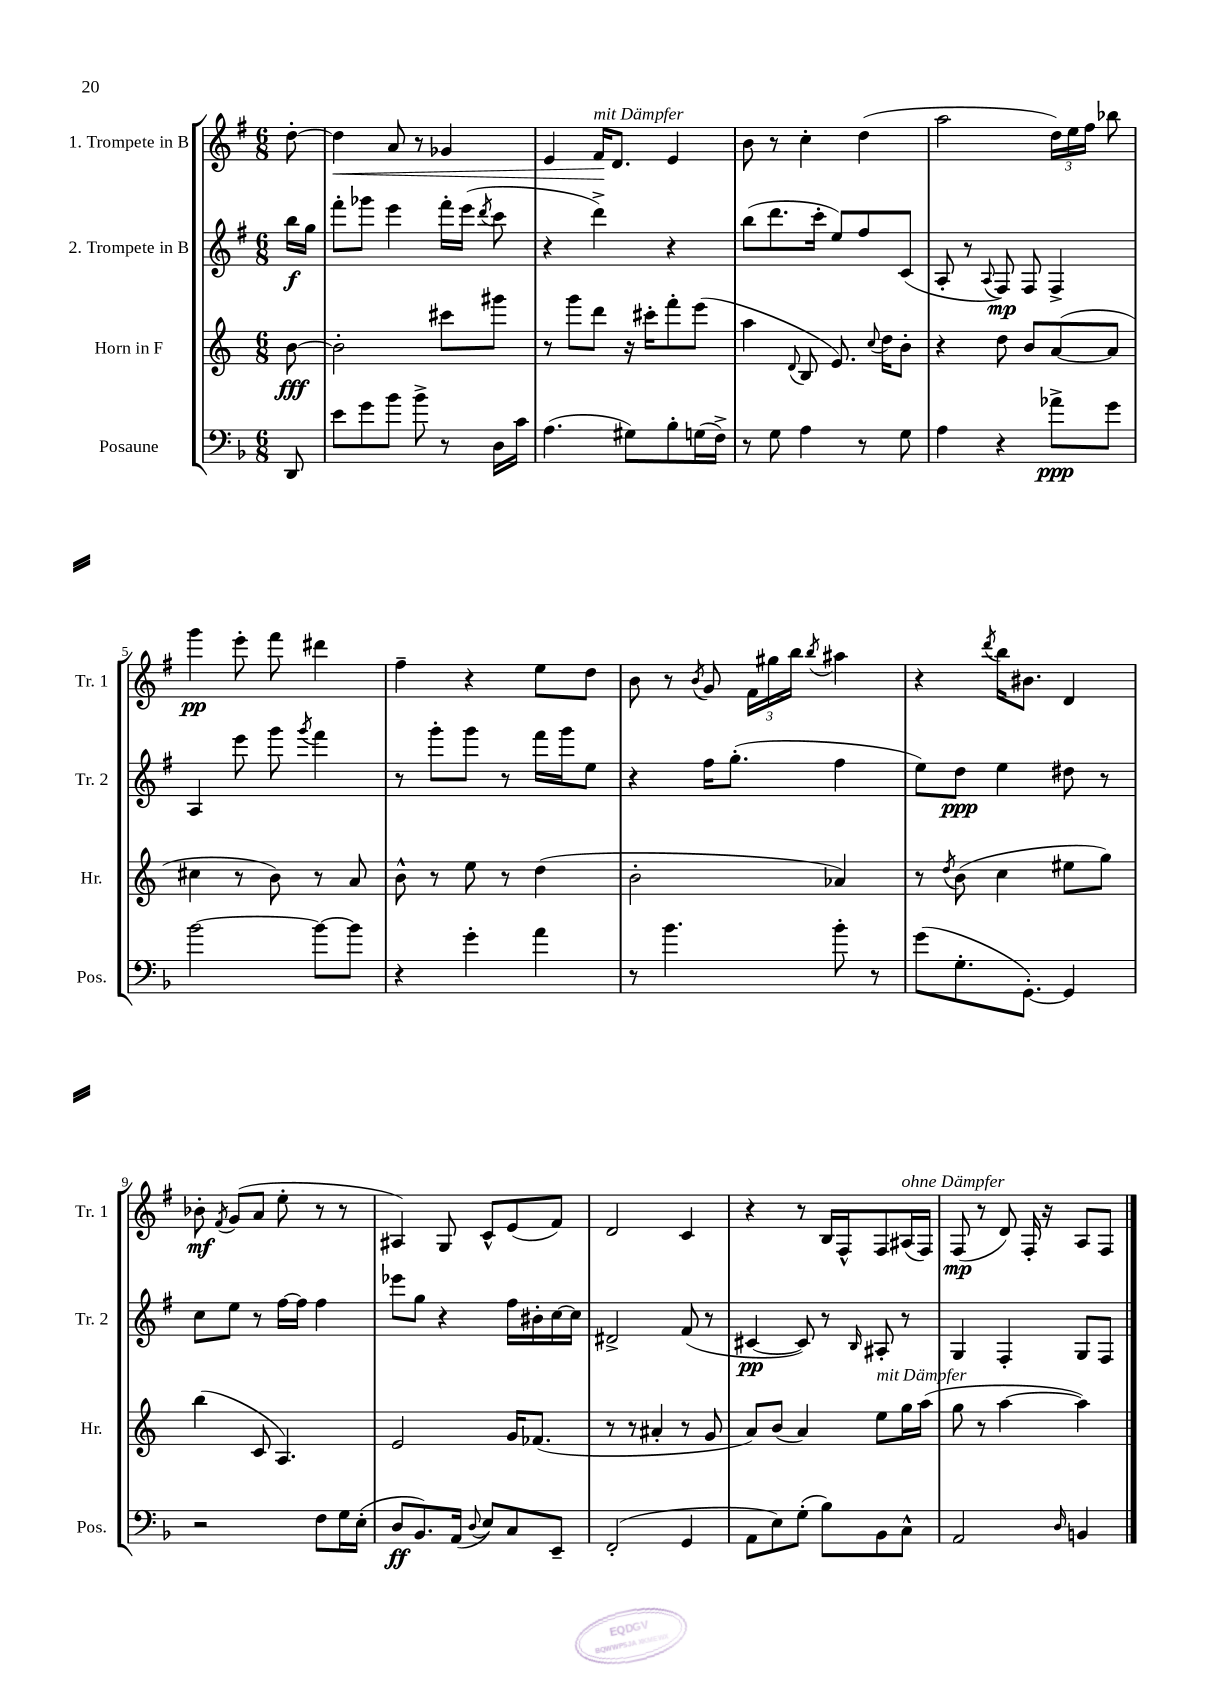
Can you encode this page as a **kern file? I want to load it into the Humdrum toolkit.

**kern	**kern	**kern	**kern
*staff4	*staff3	*staff2	*staff1
*clefF4	*clefG2	*clefG2	*clefG2
*k[b-]	*k[]	*k[f#]	*k[f#]
*M6/8	*M6/8	*M6/8	*M6/8
8DD/	[8b\	16bb\LL	[8dd'\
.	.	16gg\JJ	.
=	=	=	=
8e\L	2b'\]	8fff#'\L	4dd\]
8g\	.	8ggg-\J	.
8b-\J	.	4eee\	8a/
8b-^\	.	.	8r
8r	8ccc#\L	16fff#'\LL	4g-/
.	.	(16eee\JJ	.
.	.	8qddd/	.
16D\LL	8ggg#\J	8ccc\	.
16c\JJ	.	.	.
=	=	=	=
(4.A\	8r	4r	4e/
.	8ggg\L	.	.
.	8ddd\J	4ddd^\)	16f#/LK
.	.	.	8.d/J
8G#\L)	16r	.	.
.	16ccc#'\LK	.	.
8B-'\	8fff'\	4r	4e/
(16G\L	(8eee\J	.	.
16F^\JJ)	.	.	.
=	=	=	=
8r	4aa\	(8bb\L	8b\
8G\	.	8.ddd\	8r
.	8qqd/	.	.
4A\	8B/	.	4cc'\
.	.	16ccc'\Jk	.
.	8.e/)	8ee/L)	.
8r	.	8ff#/	(4dd\
.	8qqcc/	.	.
.	16dd\LK	.	.
8G\	8b'\J	(8c/J	.
=	=	=	=
4A\	4r	8A'/	2aa\
.	.	8r	.
.	.	8qqA/	.
4r	8dd\	8F#/)	.
.	8b/L	8F#/	.
8a-^\L	([8a/	4F#^/	24dd\LL)
.	.	.	24ee\
.	.	.	24ff#\JJ
8g\J	8a/]J	.	8bb-\
=	=	=	=
[2b-\	4cc#\	4A/	4ggg\
.	8r	8eee\	8eee'\
.	8b\)	8ggg\	8fff#\
.	.	8qggg/	.
8b-\_L	8r	4fff#\	4ddd#\
8b-\]J	8a/	.	.
=	=	=	=
4r	8b^^\	8r	4ff#~\
.	8r	8ggg'\L	.
4g'\	8ee\	8ggg\J	4r
.	8r	8r	.
4a\	(4dd\	16fff#\LL	8ee\L
.	.	16ggg\J	.
.	.	8ee\J	8dd\J
=	=	=	=
8r	2b'\	4r	8b\
4.b-\	.	.	8r
.	.	.	8qb/
.	.	16ff#\LK	8g/
.	.	(8.gg'\J	.
.	.	.	24f#\LL
.	.	.	24gg#\
.	.	.	24bb\JJ
.	.	.	8qbb/
8b-'\	4a-/)	4ff#\	4aa#\
8r	.	.	.
=	=	=	=
(8g\L	8r	8ee\L)	4r
.	8qdd/	.	.
8.G'\	(8b\	8dd\J	.
.	.	.	8qddd/
.	4cc\	4ee\	16bb\LK
[8.GG'\J)	.	.	8.b#\J
4GG/]	8ee#\L	8dd#\	4d/
.	8gg\J)	8r	.
=	=	=	=
2r	(4bb\	8cc\L	8b-'\
.	.	.	8qf#/
.	.	8ee\J	(8g/L
.	8c/	8r	8a/J
.	4.A/)	[16ff#\LL	8ee'\
.	.	16ff#\]JJ	.
8F\L	.	4ff#\	8r
16G\L	.	.	8r
(16E'\JJ	.	.	.
=	=	=	=
8D/L	2e/	8eee-\L	4A#/)
8.BB-/)	.	8gg\J	.
.	.	4r	8G/
(16AA/Jk	.	.	.
8qqD/	.	.	.
8E/L)	.	.	8c^^/L
8C/	16g/LK	16ff#\LL	(8e/
.	(8.f-/J	16b#'\	.
8EE~/J	.	[16cc\	8f#/J)
.	.	16cc\]JJ	.
=	=	=	=
(2FF'/	8r	2d#^/	2d/
.	8r	.	.
.	4a#'/	.	.
4GG/	8r	(8f#/	4c/
.	8g/	8r	.
=	=	=	=
8AA\L	8a/L)	[4c#/	4r
8E\)	(8b/J	.	.
(8G'\J	4a/)	8c#/])	8r
8B-\L)	.	8r	16B/LL
.	.	.	16F#^^/J
.	.	16qqB/	.
8BB-\	8ee\L	8A#'/	8F#/
8C^^\J	16gg\L	8r	(16A#/L
.	(16aa\JJ	.	16F#/JJ)
=	=	=	=
2AA/	8gg\	4G/	(8F#/
.	8r	.	8r
.	[4aa\	4F#'/	8d/)
.	.	.	16F#'/
.	.	.	16r
16qqD/	.	.	.
4BB/	4aa\])	8G/L	8A/L
.	.	8F#/J	8F#/J
==	==	==	==
*-	*-	*-	*-
